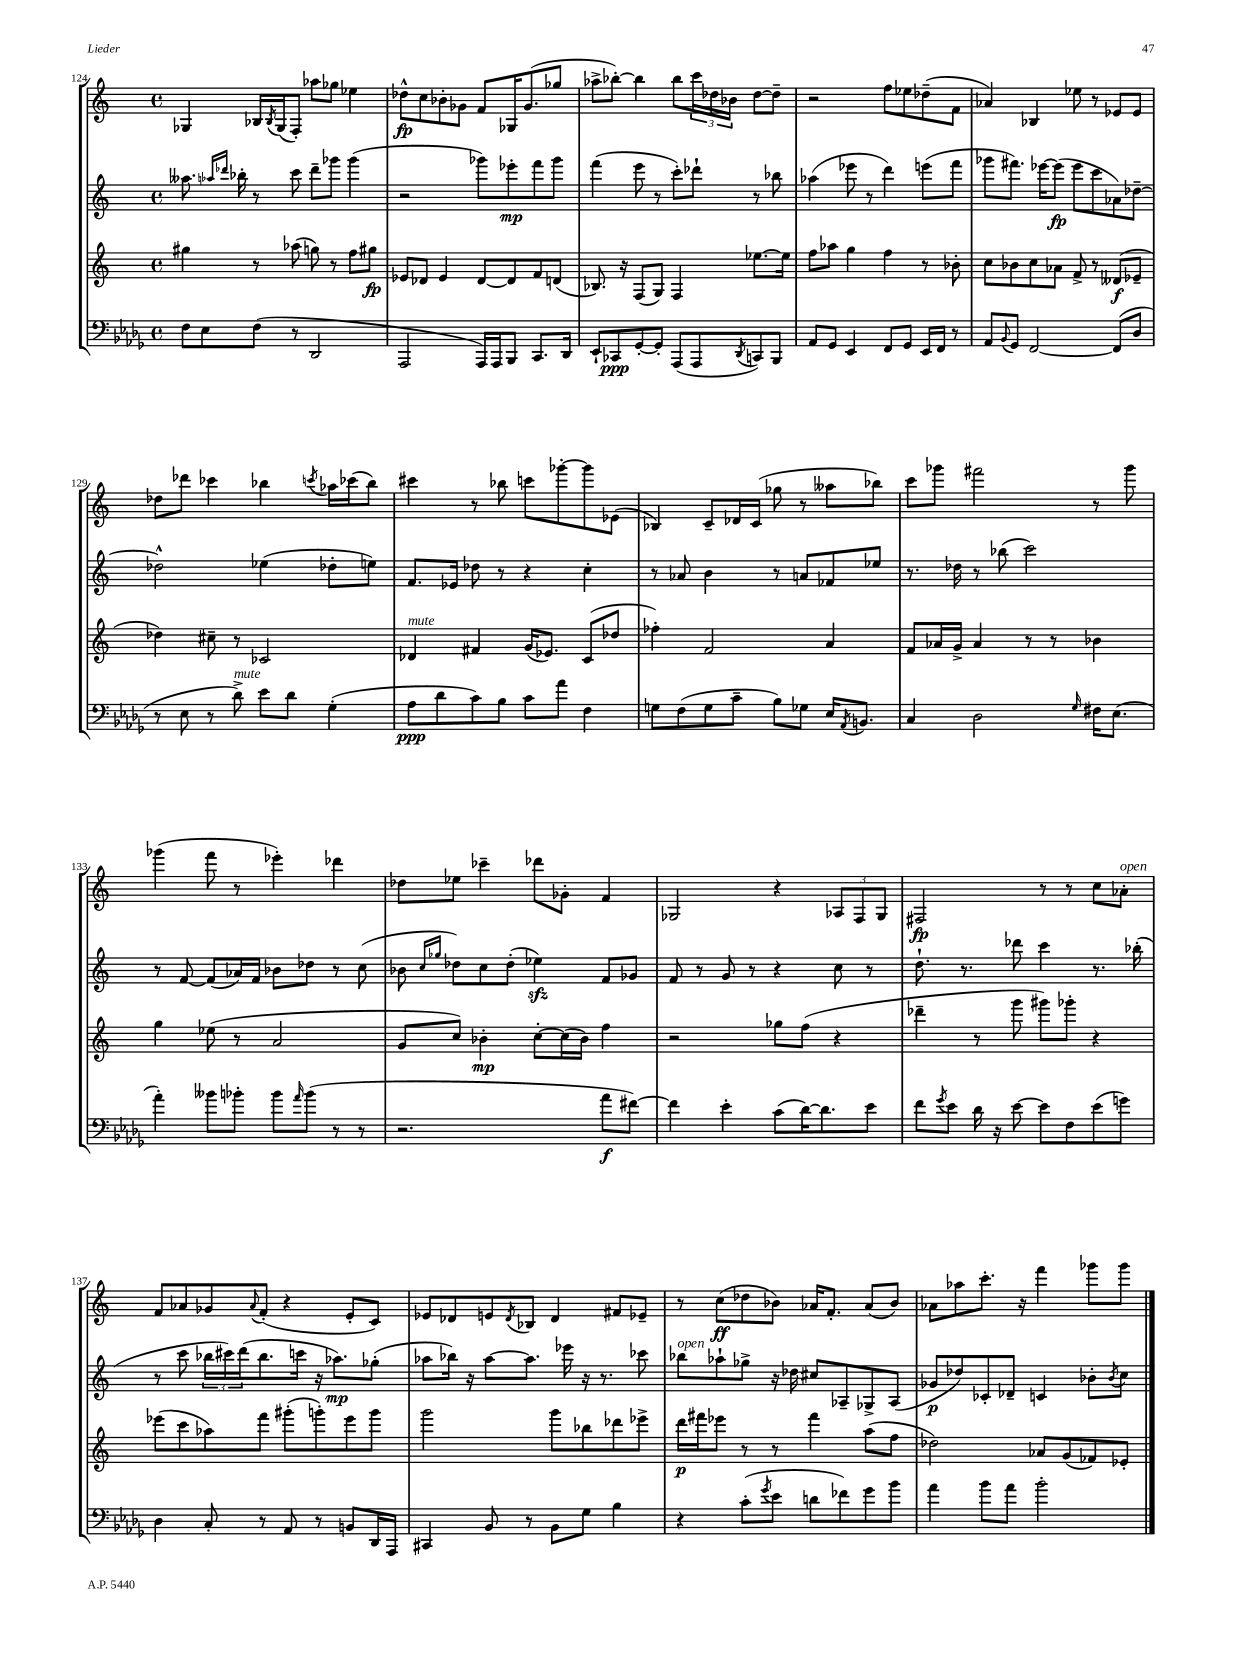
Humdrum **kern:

**kern	**dynam	**kern	**dynam	**kern	**dynam	**kern	**dynam
*part4	*part4	*part3	*part3	*part2	*part2	*part1	*part1
*staff4	*staff4	*staff3	*staff3	*staff2	*staff2	*staff1	*staff1
*clefF4	*	*clefG2	*	*clefG2	*	*clefG2	*
*k[b-e-a-d-g-]	*	*k[]	*	*k[]	*	*k[]	*
*M4/4	*	*M4/4	*	*M4/4	*	*M4/4	*
*met(c)	*	*met(c)	*	*met(c)	*	*met(c)	*
=124	=124	=124	=124	=124	=124	=124	=124
8F\L	.	4gg#X\	.	8.aa--X\	.	4G-X/	.
8E-\	.	.	.	.	.	.	.
.	.	.	.	16qqaa-X/LL	.	.	.
.	.	.	.	16qqddd-X/JJ	.	.	.
.	.	.	.	16bb-X'\	.	.	.
(8F\J	.	8r	.	8r	.	16B-X/LL	.
.	.	.	.	.	.	8qB-/	.
.	.	.	.	.	.	(16G-/J	.
8r	.	(8aa-X\	.	8ccc\	.	8F'/J)	.
2DD-/	.	8ggn\)	.	8ddd-~\L	.	8aa-X\L	.
.	.	8r	.	8ggg-X\J	.	8gg-X\J	.
.	.	8ff\L	.	(4ggg-\	.	4ee-X\	.
.	.	8gg#X\J	fp	.	.	.	.
=125	=125	=125	=125	=125	=125	=125	=125
2AAA-/	.	8e-X/L	.	2r	.	8dd-X^^\L	fp
.	.	8d-X/J	.	.	.	8cc\	.
.	.	4e-/	.	.	.	8b-X'\	.
.	.	.	.	.	.	8g-X\J	.
16AAA-/LL)	.	[8d-/L	.	8ggg-X\L)	.	8f/L	.
16AAA-/J	.	.	.	.	.	.	.
8BBB-/J	.	8d-/]	.	8eee-X'\	mp	16G-X/K	.
.	.	.	.	.	.	(8.g-/	.
8.CC/L	.	8f/	.	8fff\	.	.	.
.	.	(8dn/J	.	8ggg-\J	.	8gg-X/J	.
16DD-/Jk	.	.	.	.	.	.	.
=126	=126	=126	=126	=126	=126	=126	=126
8EE-`/L	.	8.B-X/)	.	(4fff\	.	8aa-X^\L	.
8CC-X/	ppp	.	.	.	.	[8bb-X'\J)	.
.	.	16r	.	.	.	.	.
[8GG-'/	.	(8F/L	.	8eee\	.	4bb-\]	.
8GG-'/J]	.	8G/J)	.	8r	.	.	.
(8AAA-/L	.	4F/	.	8ccc'\L)	.	8bb-\L	.
8AAA-/	.	.	.	8ddd-X`\J	.	24ccc\L	.
.	.	.	.	.	.	24dd-X\	.
.	.	.	.	.	.	24b-X\JJ	.
8qDD-/	.	.	.	.	.	.	.
8CCn/)	.	[8.ee-X\L	.	8r	.	[8dd-\L	.
8BBB-/J	.	.	.	8bb-X\	.	8dd-~\J]	.
.	.	16ee-\Jk]	.	.	.	.	.
=127	=127	=127	=127	=127	=127	=127	=127
8AA-/L	.	8ff\L	.	(4aa-X\	.	2r	.
8GG-/J	.	8aa-X\J	.	.	.	.	.
4EE-/	.	4gg\	.	8eee-X\	.	.	.
.	.	.	.	8r	.	.	.
8FF/L	.	4ff\	.	4ddd\)	.	8ff\L	.
8GG-/J	.	.	.	.	.	8ee-X\	.
16EE-/LL	.	8r	.	(8eeen\L	.	(8dd-X~\	.
16FF/JJ	.	.	.	.	.	.	.
8r	.	8b-X'\	.	8fff\J	.	8f\J	.
=128	=128	=128	=128	=128	=128	=128	=128
8AA-/L	.	8cc\L	.	8ggg-X\L	.	4a-X/)	.
8qqBB-/	.	.	.	.	.	.	.
8GG-/J	.	8b-X\	.	8.fff#X\J)	.	.	.
[2FF/	.	8cc\	.	.	.	4B-X/	.
.	.	.	.	[16eee-X\KL	.	.	.
.	.	8a-X\J	.	(8eee-\J]	fp	.	.
.	.	8f^/	.	8eee-\L	.	8ee-X\	.
.	.	8r	.	8ccc\	.	8r	.
(8FF/L]	.	(8d--X/L	f	8a-X\)	.	8e-X/L	.
8D-/J	.	8e-X~/J	.	[8dd-X~\J	.	8e-/J	.
!!LO:LB:g=z
=129	=129	=129	=129	=129	=129	=129	=129
8r	.	4dd-X\)	.	2dd-X^^\]	.	8dd-X\L	.
8E-\	.	.	.	.	.	8ddd-X\J	.
8r	.	8cc#X~\	.	.	.	4ccc-X\	.
!LO:TX:a:i:t=mute	!	!	!	!	!	!	!
8d-^\)	.	8r	.	.	.	.	.
8e-\L	.	2c-X/	.	(4ee-X\	.	4bb-X\	.
8d-\J	.	.	.	.	.	.	.
.	.	.	.	.	.	8qcccn/	.
(4G-'\	.	.	.	8dd-X'\L	.	16aa-X\LL	.
.	.	.	.	.	.	(16ccc-X\J	.
.	.	.	.	8een\J)	.	8bb-\J)	.
=130	=130	=130	=130	=130	=130	=130	=130
!	!	!LO:TX:a:i:t=mute	!	!	!	!	!
8A-\L	ppp	4d-X/	.	8.f/L	.	4ccc#X\	.
8d-\	.	.	.	.	.	.	.
.	.	.	.	16e-X/Jk	.	.	.
8c\)	.	4f#X/	.	8dd-X\	.	8r	.
8B-\J	.	.	.	8r	.	8bb-X\	.
8c\L	.	(16g/KL	.	4r	.	8cccn\L	.
.	.	8.e-X/J)	.	.	.	.	.
8a-\J	.	.	.	.	.	[8ggg-X'\	.
4F\	.	(8c/L	.	4cc'\	.	8ggg-\]	.
.	.	8dd-X/J	.	.	.	(8e-X\J	.
=131	=131	=131	=131	=131	=131	=131	=131
8Gn\L	.	4ff-X'\)	.	8r	.	4B-X/)	.
(8F\	.	.	.	8a-X/	.	.	.
8G\	.	2f/	.	4b\	.	8c~/L	.
8c~\J	.	.	.	.	.	16d-X/L	.
.	.	.	.	.	.	(16c/JJ	.
8B-\L)	.	.	.	8r	.	8gg-X\	.
8G-X\J	.	.	.	8an/L	.	8r	.
16E-/KL	.	4a/	.	8f-X/	.	8aa--X\L	.
8qAA-/	.	.	.	.	.	.	.
8.BBn/J	.	.	.	.	.	.	.
.	.	.	.	8ee-X/J	.	8bb-X\J)	.
=132	=132	=132	=132	=132	=132	=132	=132
4C/	.	8f/L	.	8.r	.	8ccc\L	.
.	.	16a-X/L	.	.	.	8ggg-X\J	.
.	.	16g^/JJ	.	16dd-X\	.	.	.
2D-\	.	4a-/	.	8r	.	2fff#X\	.
.	.	.	.	(8bb-X\	.	.	.
.	.	8r	.	2ccc\)	.	.	.
.	.	8r	.	.	.	.	.
16qqG-/	.	.	.	.	.	.	.
16F#X\KL	.	4b-X\	.	.	.	8r	.
(8.E-\J	.	.	.	.	.	.	.
.	.	.	.	.	.	8ggg-\	.
!!LO:LB:g=z
=133	=133	=133	=133	=133	=133	=133	=133
4a-'\)	.	4gg\	.	8r	.	(4ggg-X\	.
.	.	.	.	[8f/	.	.	.
8b--X\L	.	(8ee-X\	.	(8f/L]	.	8fff\	.
8b-X'\J	.	8r	.	16a-X/L)	.	8r	.
.	.	.	.	16f/JJ	.	.	.
8b-\L	.	2a/	.	8b-X\L	.	4eee-X'\)	.
16qqa-/	.	.	.	.	.	.	.
(8b-\J	.	.	.	8dd-X\J	.	.	.
8r	.	.	.	8r	.	4ddd-X\	.
8r	.	.	.	(8cc\	.	.	.
=134	=134	=134	=134	=134	=134	=134	=134
2.r	.	8g/L	.	8b-X\	.	8dd-X\L	.
.	.	.	.	16qqcc/LL	.	.	.
.	.	.	.	16qqgg-X/JJ	.	.	.
.	.	8cc/J)	.	8dd-X\L)	.	8ee-X\J	.
.	.	4b-X'\	mp	8cc\	.	4ccc-X~\	.
.	.	.	.	(8dd-'\J	.	.	.
.	.	[8cc'\L	.	4ee-Xzz\)	.	8ddd-X\L	.
.	.	(16cc\L]	.	.	.	8g-X'\J	.
.	.	16b-\JJ)	.	.	.	.	.
8a-\L	f	4ff\	.	8f/L	.	4f/	.
[8f#X\J)	.	.	.	8g-X/J	.	.	.
=135	=135	=135	=135	=135	=135	=135	=135
4f#\]	.	2r	.	8f/	.	2G-X/	.
.	.	.	.	8r	.	.	.
4e-'\	.	.	.	8g/	.	.	.
.	.	.	.	8r	.	.	.
(8c\L	.	8gg-X\L	.	4r	.	4r	.
[16d-\K)	.	(8ff\J	.	.	.	.	.
8.d-\]	.	.	.	.	.	.	.
.	.	4r	.	8cc\	.	12A-X/L	.
.	.	.	.	.	.	12F/	.
8e-\J	.	.	.	8r	.	.	.
.	.	.	.	.	.	12G-/J	.
=136	=136	=136	=136	=136	=136	=136	=136
8f\L	.	4ddd-X~\	.	8.dd`\	.	2F#X/	fp
8qg-/	.	.	.	.	.	.	.
8e-\J	.	.	.	.	.	.	.
.	.	.	.	8.r	.	.	.
16d-\	.	8r	.	.	.	.	.
16r	.	.	.	.	.	.	.
[8e-\	.	8ggg\	.	8ddd-X\	.	.	.
8e-\L]	.	8ggg#X\L)	.	4ccc\	.	8r	.
8F\	.	8ggg-X'\J	.	.	.	8r	.
(8e-\	.	4r	.	8.r	.	8cc\L	.
!	!	!	!	!	!	!LO:TX:a:i:t=open	!
8gn\J)	.	.	.	.	.	8a-X'\J	.
.	.	.	.	(16bb-X'\	.	.	.
!!LO:LB:g=z
=137	=137	=137	=137	=137	=137	=137	=137
4D-\	.	(8eee-X\L	.	8r	.	8f/L	.
.	.	8ccc\	.	8ccc\	.	8a-X/	.
8C'/	.	8aa-X\)	.	24bb-X\LL	.	8g-X/	.
.	.	.	.	24ccc#X\)	.	.	.
.	.	.	.	(24ddd\J	.	.	.
.	.	.	.	.	.	8qqa-/	.
8r	.	8fff\J	.	8.bb-\	.	(8f'/J	.
8AA-/	.	(8ggg#X'\L	.	.	.	4r	.
.	.	.	.	16cccn\Jk	.	.	.
8r	.	8gggn'\)	.	16r	.	.	.
.	.	.	.	8.aa-X\L)	mp	.	.
8BBn/L	.	8eee-\	.	.	.	8e'/L	.
16DD-/L	.	8ggg\J	.	(8gg-X'\J	.	8c/J)	.
16AAA-/JJ	.	.	.	.	.	.	.
=138	=138	=138	=138	=138	=138	=138	=138
4CC#X/	.	2ggg\	.	8aa-X\L	.	8e-X/L	.
.	.	.	.	16bb-X\Jk)	.	8d-X/	.
.	.	.	.	16r	.	.	.
8BB-/	.	.	.	[8aa-\L	.	8en/	.
.	.	.	.	.	.	8qd-/	.
8r	.	.	.	8.aa-\J]	.	8B-X/J	.
8BB-\L	.	8ggg\L	.	.	.	4d-/	.
.	.	.	.	16eee-X\	.	.	.
8G-\J	.	8bb-X\	.	16r	.	.	.
.	.	.	.	8.r	.	.	.
4B-\	.	8ddd-X\	.	.	.	8f#X/L	.
.	.	8eee-X^\J	.	8ccc-X\	.	8e-X~/J	.
=139	=139	=139	=139	=139	=139	=139	=139
!	!	!	!	!LO:TX:a:i:t=open	!	!	!
4r	.	16ddd\LL	p	8bb-X\L	.	8r	.
.	.	16fff#X\J	.	.	.	.	.
.	.	8eee-X\J	.	8aa-X`\	.	(8cc\L	ff
(8c'\L	.	8r	.	8gg-X^\J	.	8dd-X\	.
8qg-/	.	.	.	.	.	.	.
8e-\J	.	8r	.	16r	.	8b-X\J)	.
.	.	.	.	16dd-X\	.	.	.
8dn\L	.	4fff#\	.	8cc#X/L	.	16a-X/KL	.
.	.	.	.	.	.	8.f'/J	.
8f-X\)	.	.	.	8A-X~/	.	.	.
8g-\	.	(8aa\L	.	8G-X^/	.	(8a-/L	.
8b-\J	.	8ff\J	.	(8A-/J	.	8b-/J)	.
=140	=140	=140	=140	=140	=140	=140	=140
4a-\	.	2dd-X\)	.	8g-X/L	p	8a-X\L	.
.	.	.	.	8dd-X/)	.	8aa-X\	.
8b-\L	.	.	.	8c-X'/	.	8.ccc'\J	.
8a-\J	.	.	.	8d-X~/J	.	.	.
.	.	.	.	.	.	16r	.
2b-'\	.	8a-X/L	.	4cn/	.	4fff\	.
.	.	(8g/	.	.	.	.	.
.	.	8f-X/)	.	8b-X'\L	.	8ggg-X\L	.
.	.	.	.	8qb-/	.	.	.
.	.	8e-X'/J	.	8cc\J	.	8ggg-\J	.
==	==	==	==	==	==	==	==
*-	*-	*-	*-	*-	*-	*-	*-
